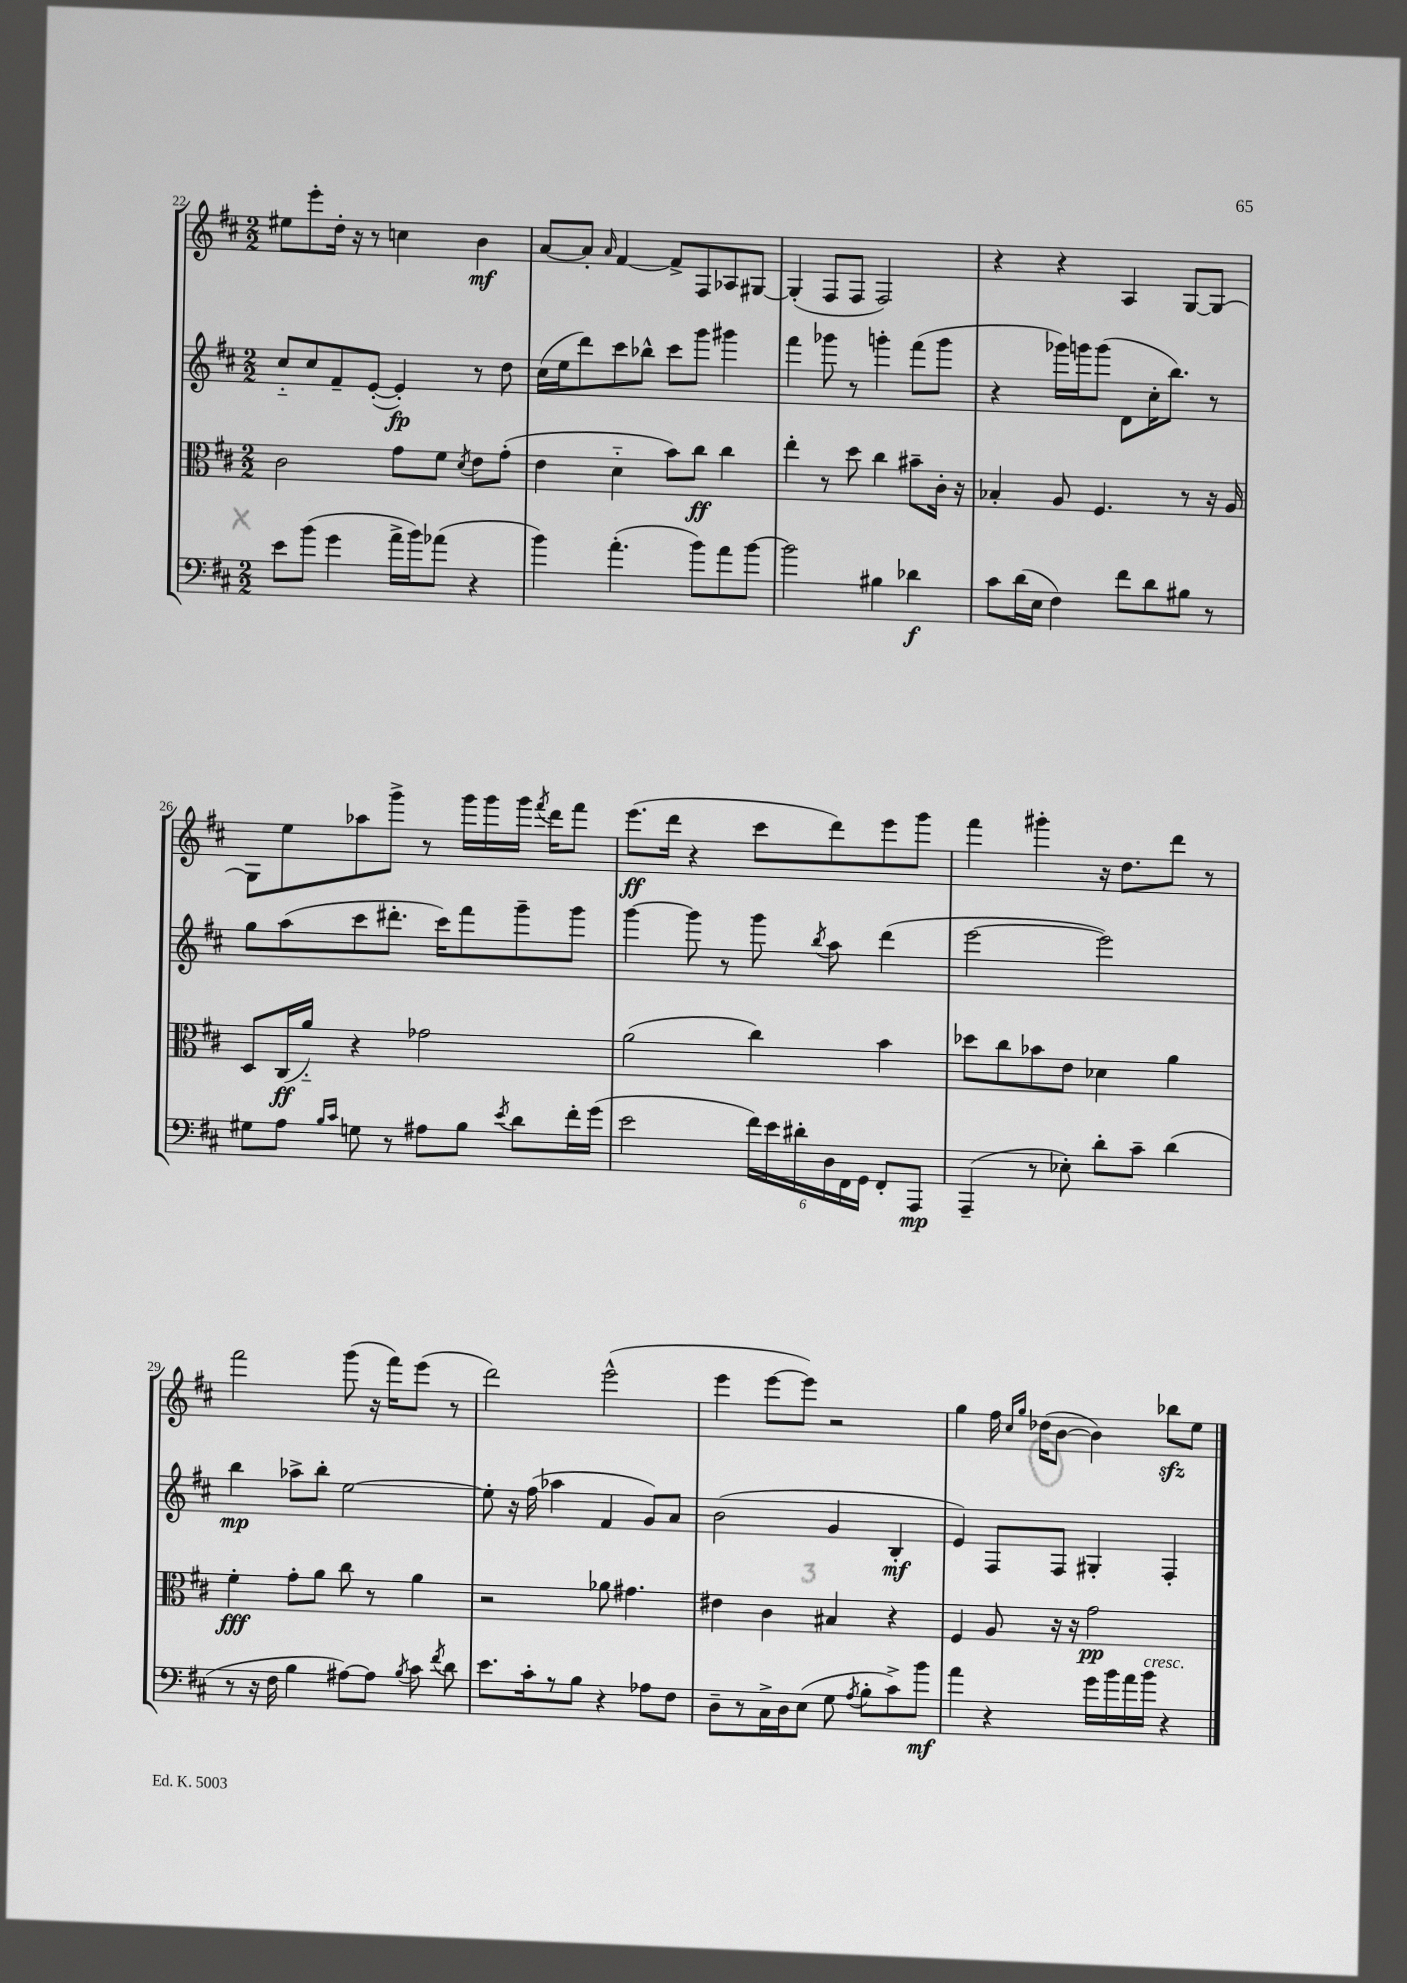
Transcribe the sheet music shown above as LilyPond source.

<<
\new StaffGroup <<
\new Staff = "s0" {
    \clef treble \key d \major \numericTimeSignature \time 2/2
    \autoBeamOff eis''8[ e'''8-. d''16]-. r16 r8 c''4 b'4\mf |
    a'8[~ a'8]-. \grace { a'16 } fis'4~ fis'8[-> fis8 aes8 gis8]~ |
    gis4-.( fis8[ fis8] fis2) |
    r4 r4 a4 g8[~ g8]~ |
    g8[ e''8 aes''8 g'''8]-> r8 g'''16[ g'''16 g'''16] \acciaccatura { fis'''8 } d'''16[ fis'''8] |
    e'''8.[\ff( d'''16] r4 cis'''8[ d'''8) e'''8 g'''8] |
    fis'''4 gis'''4-. r16 d''8.[ d'''8] r8 |
    fis'''2 g'''8( r16 fis'''16[) e'''8]( r8 |
    d'''2) e'''2-^( |
    e'''4 e'''8[~ e'''8]) r2 |
    g''4 fis''16 \grace { cis''16[ g''16] } des''16[( b'8]~ b'4) bes''8[\sfz e''8] \bar "|." |
}
\new Staff = "s1" {
    \clef treble \key d \major \numericTimeSignature \time 2/2
    \autoBeamOff cis''8[-_ cis''8 fis'8-- e'8]~-.( e'4-.\fp) r8 d''8 |
    cis''16[( e''16 d'''8) cis'''8 bes''8]-^ cis'''8[ g'''8] gis'''4 |
    fis'''4 ges'''8 r8 g'''4-. fis'''8[( g'''8] |
    r4 ges'''16[) g'''16 g'''8]( d'8[ cis''16-. b''8.]) r8 |
    g''8[ a''8( cis'''8 dis'''8.]-. cis'''16[) fis'''8 g'''8-- g'''8] |
    g'''4~ g'''8 r8 g'''8 \acciaccatura { b''8 } a''8 d'''4( |
    e'''2~ e'''2) |
    b''4\mp aes''8[-> b''8]-. e''2~ |
    e''8-. r16 fis''16( aes''4 fis'4 g'8[) a'8] |
    b'2( g'4 b4-.\mf |
    e'4) fis8[ fis8] gis4-. fis4-. \bar "|." |
}
\new Staff = "s2" {
    \clef alto \key d \major \numericTimeSignature \time 2/2
    \autoBeamOff cis'2 g'8[ fis'8] \acciaccatura { d'8 } e'8[ g'8]-.( |
    e'4 d'4-_ b'8[) cis''8]\ff cis''4 |
    e''4-. r8 d''8 cis''4 bis'8[-- cis'16]-. r16 |
    bes4-. a8 fis4. r8 r16 a16 |
    d8[ cis16\ff( a'16]-_) r4 ges'2 |
    a'2( cis''4) b'4 |
    des''8[ cis''8 bes'8 e'8] des'4 a'4 |
    fis'4-.\fff g'8[-. a'8] cis''8 r8 a'4 |
    r2 aes'8 gis'4. |
    eis'4 cis'4 bis4 r4 |
    fis4 a8 r16 r16 g'2\pp \bar "|." |
}
\new Staff = "s3" {
    \clef bass \key d \major \numericTimeSignature \time 2/2
    \autoBeamOff e'8[ b'8]( g'4 a'16[-> b'16) aes'8]( r4 |
    b'4) a'4.-.( b'8[) a'8 b'8]~ |
    b'2 bis4 des'4\f |
    cis'8[ d'16( e16] fis4) fis'8[ d'8 bis8] r8 |
    gis8[ a8] \grace { b16[ cis'16] } g8 r8 ais8[ b8] \acciaccatura { e'8 } d'8[ fis'16-. g'16]( |
    e'2 \tuplet 6/4 { fis'16[) e'16 dis'16-. d16 fis,16 g,16] } fis,8[-. a,,8]\mp |
    a,,4--( r8 ees8-.) d'8[-. cis'8]-- d'4( |
    r8 r16 fis16 b4 ais8[~) ais8] \acciaccatura { b8 } cis'8 \acciaccatura { fis'8 } d'8 |
    e'8.[ cis'16-. r8 b8] r4 aes8[ fis8] |
    d8[-- r8 cis16-> d16 e8]( g8 \acciaccatura { a8 } b8[-. cis'8->) b'8]\mf |
    a'4 r4 g'16[ b'16 a'16 b'16]^\markup { \italic "cresc." } r4 \bar "|." |
}
>>
>>
\layout { \context { \Score currentBarNumber = #22 } }
